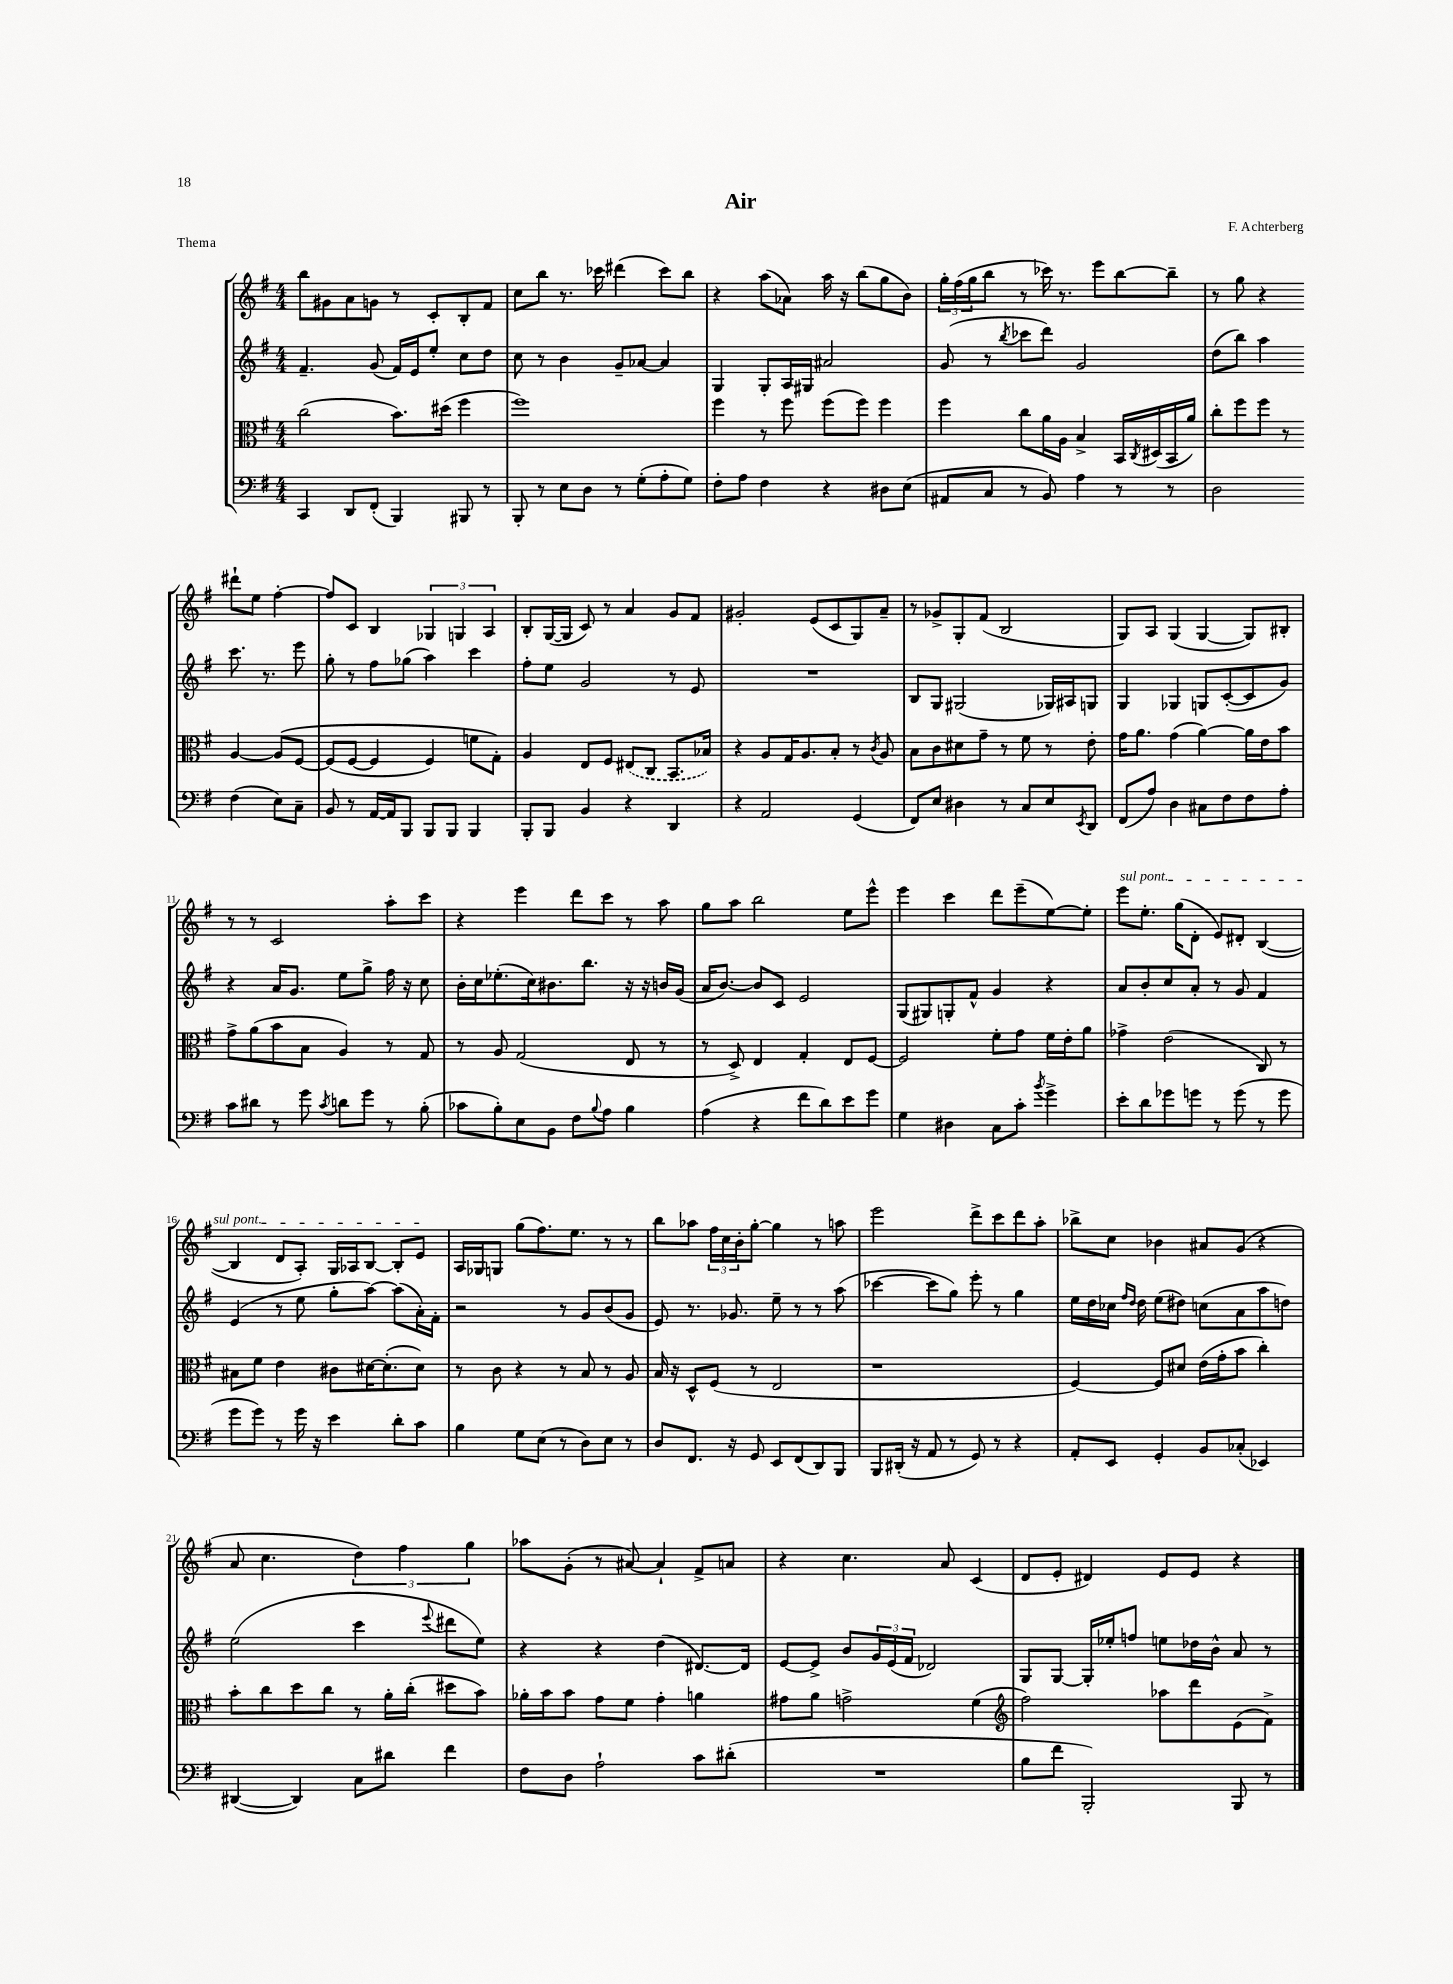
\header { title = "Air" composer = "F. Achterberg" piece = "Thema" }
<<
\new StaffGroup <<
\new Staff = "s0" {
    \clef treble \key g \major \numericTimeSignature \time 4/4
    b''8 gis'8 a'8 g'8 r8 c'8-. b8-. fis'8 |
    c''8 b''8 r8. ces'''16 dis'''4( ces'''8) b''8 |
    r4 a''8( aes'8) a''16 r16 b''8( g''8 b'8) |
    \tuplet 3/2 { g''16-. fis''16( g''16 } b''8 r8 ces'''16) r8. e'''8 b''8~ b''8-- |
    r8 g''8 r4 dis'''8-! e''8 fis''4~-. |
    fis''8 c'8 b4 \tuplet 3/2 { ges4 g4 a4 } |
    b8-. g16~( g16 c'8) r8 a'4 g'8 fis'8 |
    gis'2-. e'8( c'8 g8) a'8-- |
    r8 ges'8-> g8-. fis'8( b2 |
    g8) a8 g4( g4~ g8) bis8-. |
    r8 r8 c'2 a''8-. c'''8 |
    r4 e'''4 d'''8 c'''8 r8 a''8 |
    g''8 a''8 b''2 e''8 e'''8-^ |
    e'''4 c'''4 d'''8 e'''8--( e''8~) e''8-. |
    \once \override TextSpanner.bound-details.left.text = \markup { \italic "sul pont." } e'''8\startTextSpan e''8.-. g''16( d'8-. e'8) dis'8-. b4~( |
    b4 d'8 a8-.) g16 aes16 b8~ b8-. e'8\stopTextSpan |
    a16 ges16 g8 g''8( fis''8.) e''8. r8 r8 |
    b''8 aes''8 \tuplet 3/2 { fis''16 c''16 b'16-. } g''8~-. g''4 r8 a''8 |
    e'''2 d'''8-> c'''8 d'''8 a''8-. |
    bes''8-> c''8 bes'4 ais'8 g'8( r4 |
    a'8 c''4. \tuplet 3/2 { d''4) fis''4 g''4 } |
    aes''8 g'8-.( r8 ais'8~) ais'4-! fis'8-> a'8 |
    r4 c''4. a'8 c'4( |
    d'8 e'8-. dis'4) e'8 e'8 r4 \bar "|." |
}
\new Staff = "s1" {
    \clef treble \key g \major \numericTimeSignature \time 4/4
    fis'4.-- g'8( fis'16) e'16 e''8-. c''8 d''8 |
    c''8 r8 b'4 g'8-- aes'8~ aes'4 |
    g4 g8-. a16 gis16 ais'2 |
    g'8( r8 \acciaccatura { b''8 } ces'''8 d'''8) g'2 |
    d''8( b''8) a''4 c'''8. r8. e'''8 |
    g''8-. r8 fis''8 ges''8( a''4) c'''4 |
    fis''8-. e''8 g'2 r8 e'8 |
    R1 |
    b8 g8 gis2( ges16) ais16 g8 |
    g4 ges4 g8 c'8~-.( c'8 g'8) |
    r4 a'16 g'8. e''8 g''8-> fis''16 r16 c''8 |
    b'16-. c''16 ees''8.-.( c''16) bis'8. b''8. r16 r16 b'16 g'16( |
    a'16 b'8.~) b'8 c'8 e'2 |
    g8( gis8) g8-. fis'8-^ g'4 r4 |
    a'8 b'8-. c''8 a'8-. r8 g'8 fis'4 |
    e'4( r8 e''8 g''8-. a''8~) a''8( a'16-.) fis'16-. |
    r2 r8 g'8 b'8( g'8 |
    e'8) r8. ges'8. e''8-- r8 r8 a''8( |
    ces'''4~ ces'''8 g''8) e'''8-. r8 g''4 |
    e''16 d''16 ces''16 \grace { fis''16 d''16 } d''16 e''8( dis''8) c''8( a'8 a''8 d''8) |
    e''2( c'''4 \appoggiatura { e'''8 } dis'''8 e''8) |
    r4 r4 d''4( dis'8.~) dis'16 |
    e'8~ e'8-> b'8 \tuplet 3/2 { g'16 e'16( fis'16 } des'2) |
    g8 g8~ g16-. ees''16-. f''8 e''8 des''16 b'16-^ a'8 r8 \bar "|." |
}
\new Staff = "s2" {
    \clef alto \key g \major \numericTimeSignature \time 4/4
    c''2( b'8.) dis''16( fis''4 |
    fis''1) |
    fis''4 r8 fis''8 fis''8( fis''8) fis''4 |
    fis''4 c''8 a'16 a16 b4-> b,16 \acciaccatura { c8 } dis16( b,16 a'16) |
    c''8-. fis''8 fis''8 r8 a4~ a8\( fis8~ |
    fis8( fis8~ fis4 fis4) f'8 g8-.\) |
    a4 e8 fis8 \once \slurDashed eis8( c8 b,8. bes16) |
    r4 a8 g16 a8. b8-. r8 \acciaccatura { c'8 } a8 |
    b8 c'8 dis'8 g'8-- r8 fis'8 r8 e'8-. |
    g'16 a'8. g'4( a'4~) a'16 e'16 b'8 |
    g'8-> a'8( b'8 b8 a4) r8 g8 |
    r8 a8 g2( e8 r8 |
    r8 d8->) e4 g4-. e8 fis8~ |
    fis2 fis'8-. g'8 fis'16 e'16-. a'8 |
    ges'4-> e'2( c8) r8 |
    bis8 fis'8 e'4 cis'8 dis'16~ dis'8.-.( dis'8) |
    r8 c'8 r4 r8 b8 r8 a8 |
    b16 r16 d8-^ fis8( r8 e2 |
    r1 |
    fis4~) fis8 dis'8 e'16( g'16-. b'8 c''4-.) |
    b'8-. c''8 d''8 c''8 r8 a'16-. c''16-.( dis''8 b'8) |
    aes'16-. b'16 b'8 g'8 fis'8 g'4-. a'4 |
    gis'8 a'8 g'2-> fis'4( |
    \clef treble fis''2) aes''8 d'''8 e'8( fis'8->) \bar "|." |
}
\new Staff = "s3" {
    \clef bass \key g \major \numericTimeSignature \time 4/4
    c,4 d,8 fis,8-.( b,,4) bis,,8 r8 |
    b,,8-. r8 e8 d8 r8 g8-.( a8-. g8) |
    fis8-. a8 fis4 r4 dis8 e8( |
    ais,8 c8 r8 b,8) a4 r8 r8 |
    d2 fis4( e8) c8-- |
    b,8 r8 a,16~ a,16 b,,8 b,,8 b,,8 b,,4 |
    b,,8-. b,,8 b,4 r4 d,4 |
    r4 a,2 g,4( |
    fis,8) e8 dis4 r8 c8 e8 \acciaccatura { e,8 } d,8 |
    fis,8( a8) d4 cis8 fis8 fis8 a8-. |
    c'8 dis'8 r8 g'8 \acciaccatura { c'8 } d'8 g'8 r8 b8-.( |
    ces'8 b8-.) e8 b,8 fis8 \appoggiatura { b8 } a8 b4 |
    a4( r4 fis'8 d'8) e'8 g'8 |
    g4 dis4 c8 c'8-. \acciaccatura { b'8 } g'4-> |
    e'8-. d'8 ges'8 g'8 r8 g'8( r8 g'8 |
    g'8 g'8) r8 g'16 r16 e'4 d'8-. c'8 |
    b4 g8 e8( r8 d8) e8 r8 |
    d8 fis,8. r16 g,8 e,8 fis,8( d,8) b,,8 |
    b,,8 dis,16-.( r16 a,8 r8 g,8) r8 r4 |
    a,8-. e,8 g,4-. b,8 ces8-.( ees,4) |
    dis,4~( dis,4) c8 dis'8 fis'4 |
    fis8 d8 a2-! c'8 dis'8-.( |
    R1 |
    b8 fis'8 b,,2-.) b,,8 r8 \bar "|." |
}
>>
>>
